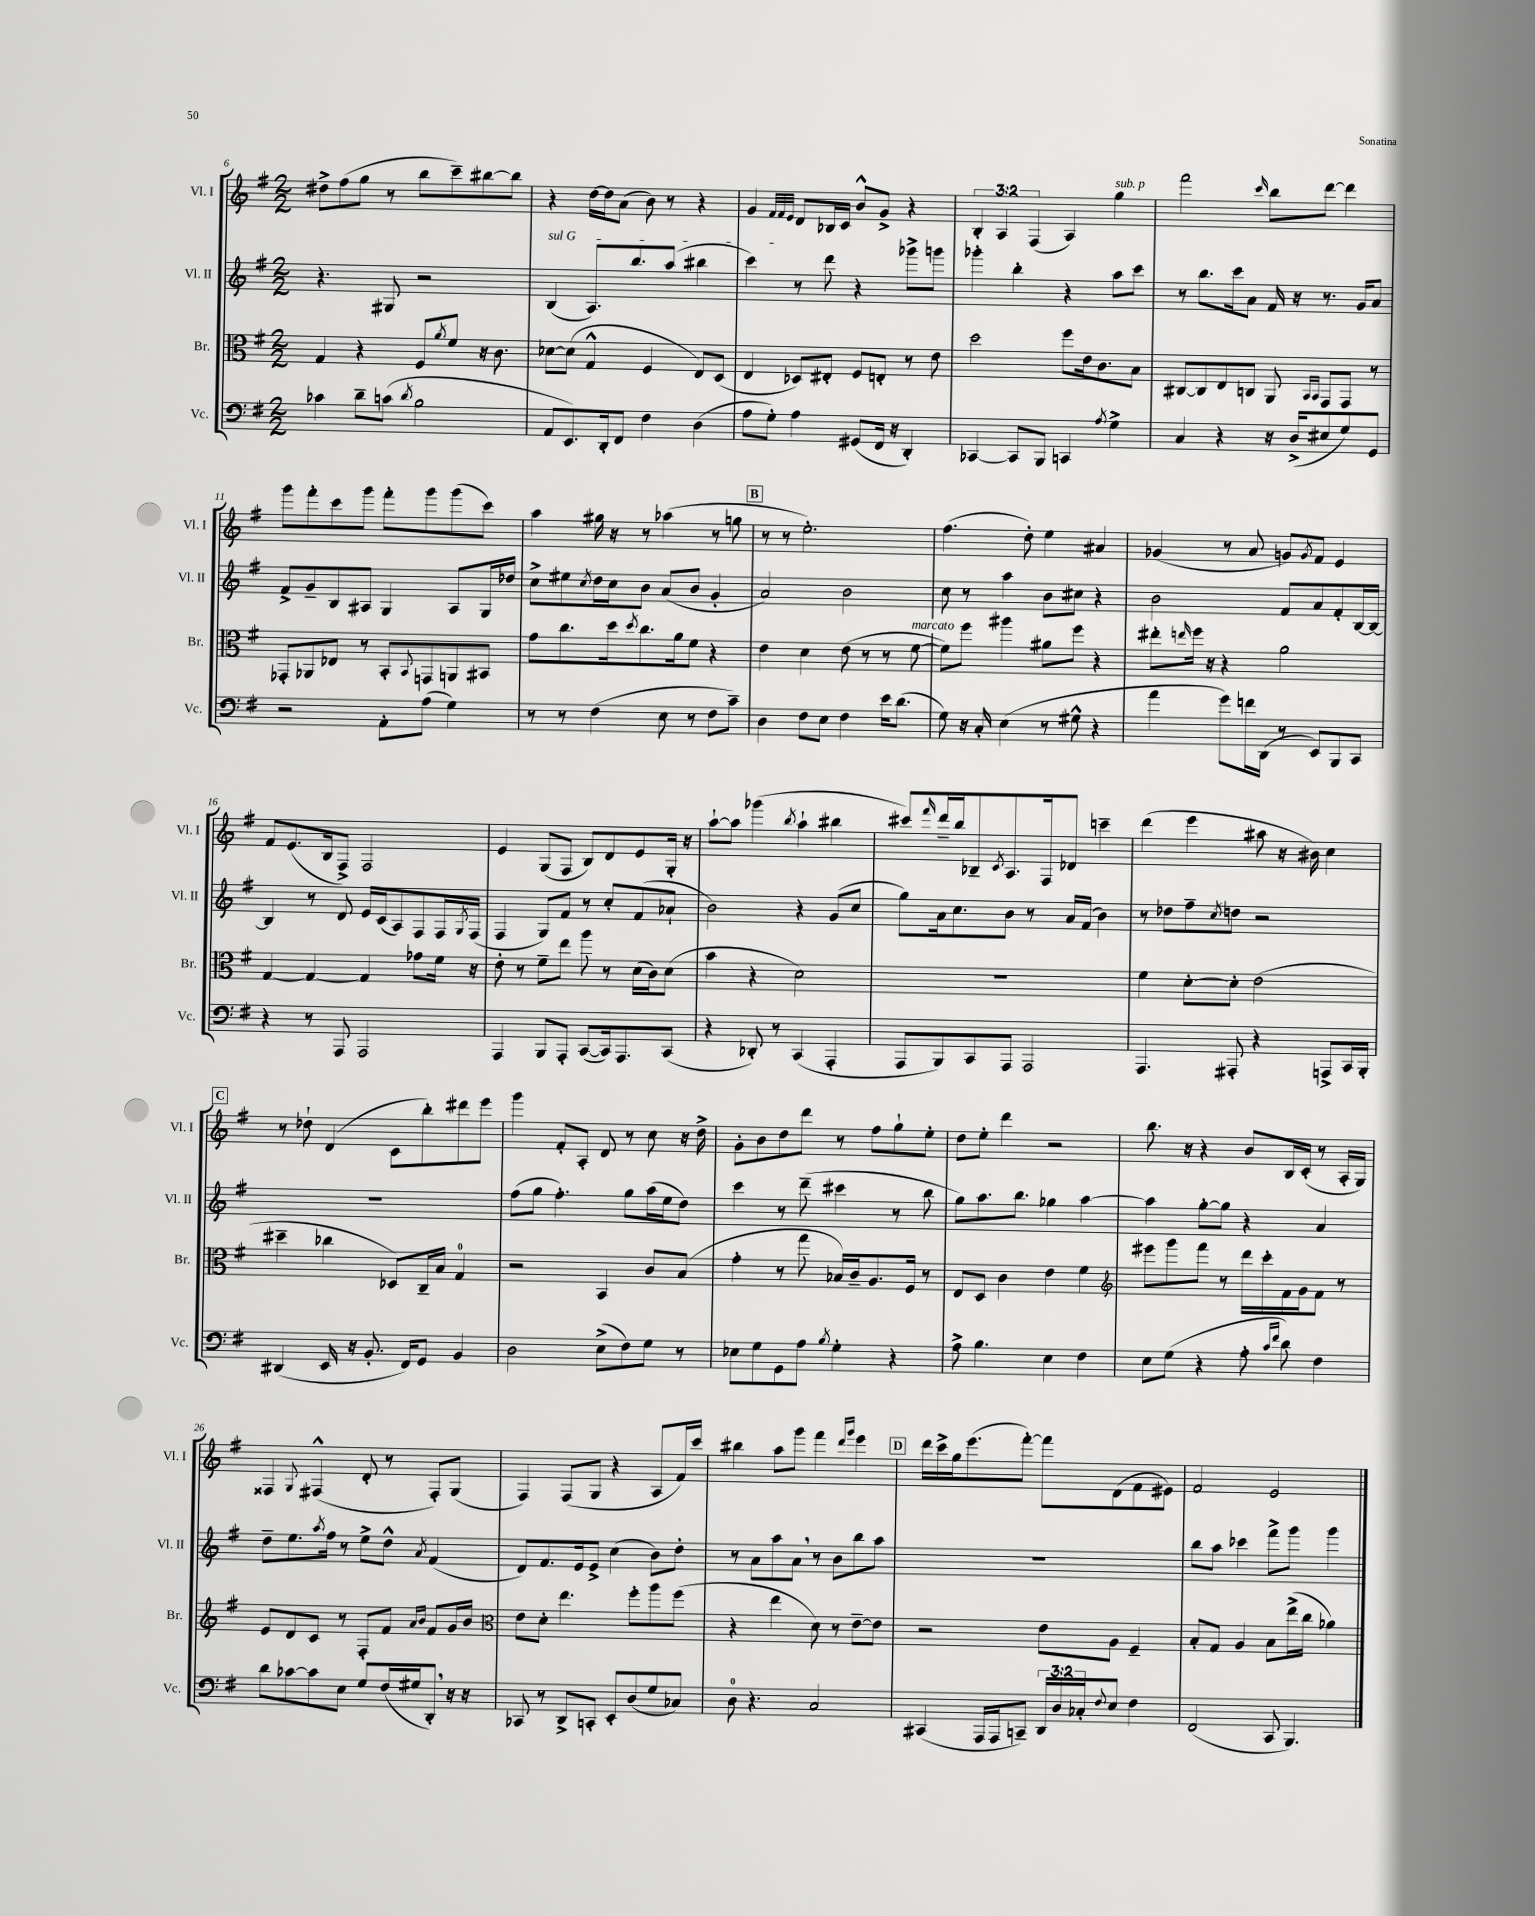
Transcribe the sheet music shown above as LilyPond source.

<<
\new StaffGroup <<
\new Staff = "s0" \with { instrumentName = "Vl. I" shortInstrumentName = "Vl. I" } {
    \clef treble \key g \major \numericTimeSignature \time 2/2 \override Staff.TupletNumber.text = #tuplet-number::calc-fraction-text
    dis''8-> fis''8( g''8 r8 b''8 c'''8--) bis''8~ bis''8 |
    r4 d''16~ d''16 a'8( b'8) r8 r4 |
    g'4 \grace { fis'32 fis'32 e'32 } d'8 bes16 c'16 b'8-^ g'8-> r4 |
    \tuplet 3/2 { b4-. a4 fis4( } a4) g''4^\markup { \italic "sub. p" } |
    fis'''2 \grace { c'''16 } b''8 d'''8~ d'''4 |
    g'''8 fis'''8-. c'''8 g'''8 fis'''8-. g'''8 g'''8( c'''8) |
    a''4 gis''16 r16 r8 aes''4( r8 g''8 |
    \mark \markup { \box "B" } r8 r8 e''2.-.) |
    fis''4.( d''8-.) e''4 ais'4 |
    ges'4( r8 a'8 g'8) \acciaccatura { g'8 } fis'8 e'4 |
    fis'8 e'8.( b16 fis8->) fis2 |
    e'4 g8( fis8 b8) d'8 e'8 g16-. r16 |
    a''8~-! a''8 ges'''4( \acciaccatura { b''8 } a''4-! bis''4 |
    cis'''8) \grace { fis'''16 } d'''16-- b''16 bes8-- \acciaccatura { c'8 } a8. fis16 des'8 c'''4-- |
    d'''4( e'''4 ais''8 r16 bis'16) c''4 |
    \mark \markup { \box "C" } r8 des''8-! d'4( c'8 b''8-.) dis'''8 e'''8 |
    g'''4 fis'8-. a8-. d'8 r8 c''8 r16 d''16-> |
    g'8-. b'8 d''8 d'''8 r8 fis''8 g''8-! e''8-. |
    d''8 e''8-. d'''4 r2 |
    b''8. r16 r4 b'8 b16 c'16-.( r8 a16-. g16) |
    fisis4 \appoggiatura { g8 } fis4-^( d'8-. r8 fis8-.) g8( |
    fis4) fis8( g8 r4 a8 fis'16) c'''16 |
    bis''4 a''8 g'''8 fis'''4 \grace { d'''16 g'''16 } e'''4 |
    \mark \markup { \box "D" } d'''16 c'''16-> g''16 e'''8.( fis'''8~-.) fis'''8 d'8( fis'8 eis'8) |
    fis'2 e'2 \bar "|." |
}
\new Staff = "s1" \with { instrumentName = "Vl. II" shortInstrumentName = "Vl. II" } {
    \clef treble \key g \major \numericTimeSignature \time 2/2
    r4. gis8 r2 |
    \once \override TextSpanner.bound-details.left.text = \markup { \italic "sul G" } b4\startTextSpan( a8.) b''8. a''8( bis''4 |
    c'''4\stopTextSpan) r8 d'''8 r4 ges'''8-> g'''8 |
    ges'''4-. b''4-. r4 a''8 c'''8 |
    r8 b''8. c'''16 a'8 fis'16 r16 r8. g'16 a'8 |
    fis'8-> g'8-- b8 ais8 g4 ais8 g16 des''16 |
    c''8-> eis''8 \acciaccatura { c''8 } d''16 c''16 b'8 a'8( b'8 g'4-. |
    \mark \markup { \box "B" } a'2) b'2 |
    c''8 r8 a''4 b'8 cis''8 r4 |
    b'2 fis'8 a'8 fis'8-. b16~ b16~ |
    b4 r8 d'8 e'16 c'16( a8) fis8 fis16 \acciaccatura { g8 } fis16( |
    fis4 g8) fis'8 r8 c''8-. fis'8( aes'8-! |
    b'2) r4 g'8( c''8 |
    g''8) a'16 c''8. b'8 r8 a'16 fis'16( b'4) |
    r8 des''8 fis''8-- \acciaccatura { c''8 } d''8 r2 |
    \mark \markup { \box "C" } R1 |
    fis''8( g''8 fis''4.-.) g''8 a''16( e''16 d''8) |
    c'''4 r8 d'''8--( cis'''4 r8 b''8 |
    g''8) a''8. b''8. ges''4 a''4~ |
    a''4 g''8~-. g''8 r4 a'4 |
    d''8-- e''8. \acciaccatura { a''8 } fis''16 r8 e''8-> d''8-^ \acciaccatura { a'8 } fis'4( |
    d'8) fis'8. e'16 e'8-> c''4( b'8) d''8-. |
    r8 a'8 a''8 a'8 \breathe r8 b'8 b''8 a''8 |
    \mark \markup { \box "D" } R1 |
    b''8 a''8 ces'''4 fis'''8-> g'''8 g'''4 \bar "|." |
}
\new Staff = "s2" \with { instrumentName = "Br." shortInstrumentName = "Br." } {
    \clef alto \key g \major \numericTimeSignature \time 2/2
    g4 r4 fis8 \acciaccatura { a'8 } fis'8 r16 c'8. |
    des'8~ des'8( g4-^ fis4 e8) d8( |
    e4 des8) eis8-. fis8 e8-. r8 e'8 |
    d''2 fis''8 e'16 c'8. b8 |
    cis8~ cis8 e8 c8 a,8 \grace { b,16 b,16 } g,8 g,8 r8 |
    ges,8-. aes,8 ees8 r8 b,8-. \appoggiatura { b,8 } g,8 a,8 bis,8 |
    g'8 c''8. d''16 \acciaccatura { d''8 } c''8. a'16 fis'8 r4 |
    \mark \markup { \box "B" } e'4 d'4 e'8( r8 r8 fis'8~^\markup { \italic "marcato" } |
    fis'8) fis''8 ais''4 ais'8 fis''8 r4 |
    eis''8-. \grace { e''16 } fis''16 r16 r4 a'2 |
    g4~ g4~ g4 ges'8 fis'16 r16 |
    e'8-. r8 fis'8-- e''8 a''8 r8 d'16( c'16) d'8( |
    b'4 r4 d'2) |
    R1 |
    fis'4 d'8~-. d'8-. e'2( |
    \mark \markup { \box "C" } dis''4-- ces''4 des8) c16-- b16 g4-0 |
    r2 b,4 c'8 b8( |
    g'4-. r8 g''8 bes16) c'16-- a8. fis16 r8 |
    e8 d8 c'4 e'4 fis'4 |
    \clef treble eis'''8 g'''8 fis'''8 r8 d'''16 c'''16-. fis'16 g'16 fis'8 r8 |
    e'8 d'8 c'8 r8 fis8-. fis'8 \grace { a'16 b'16 } fis'8 g'16 b'16 |
    \clef alto e'8 d'8-. e''4. fis''8-. a''8 fis''8( |
    r4 e''4 d'8) r8 e'8~-- e'8 |
    \mark \markup { \box "D" } r2 e'8 a8 fis4-- |
    b8-. g8 a4 b8 e''16->( c''16 aes'4) \bar "|." |
}
\new Staff = "s3" \with { instrumentName = "Vc." shortInstrumentName = "Vc." } {
    \clef bass \key g \major \numericTimeSignature \time 2/2 \override Staff.TupletNumber.text = #tuplet-number::calc-fraction-text
    ces'4 d'8-- c'8( \acciaccatura { d'8 } b2 |
    a,8 e,8.) d,16-. fis,8 fis4 d4( |
    a8 g8-.) a4 gis,8( fis,16 r16 d,4-.) |
    ces,4~ ces,8 b,,8 c,4 \acciaccatura { a8 } g4-> |
    c4 r4 r16 d16->( eis8 g8) g,8 |
    r2 a,8-. a8( g4) |
    r8 r8 fis4( e8 r8 fis8 c'8--) |
    \mark \markup { \box "B" } d4 fis8 e8 fis4 e'16 d'8.( |
    g8) r16 c16-. e4( r8 gis8-^ r4 |
    a'4 g'8) f'16 d,16( r8 e,8) b,,8 c,8 |
    r4 r8 a,,8 a,,2 |
    a,,4 b,,8 a,,8-. c,8~( c,16) a,,8. c,8( |
    r4 des,8-.) r8 c,4( a,,4-. |
    a,,8 b,,8) c,8 a,,8 a,,2 |
    a,,4. ais,,8-. r4 a,,8-> c,16 b,,16-. |
    \mark \markup { \box "C" } dis,4( e,16 r16 b,8.-. fis,16) g,8 b,4 |
    d2 e8->( fis8) g8 r8 |
    ees8 g8 g,8 a8 \acciaccatura { b8 } g4-. r4 |
    a8-> b4. e4 fis4 |
    e8 g8( r4 a8-. \grace { c'16 fis'16 } d'8) fis4 |
    d'8 ces'8~ ces'8 e8 g8 fis16( gis16 d,8-.) \breathe r16 r16 |
    ces,8 r8 d,8-> c,8-. e,8-. d8( g8 ces8) |
    d8-0 r4. c2 |
    \mark \markup { \box "D" } cis,4( a,,16 a,,16 c,8--) \tuplet 3/2 { d,16 d16 ces16-. } \appoggiatura { fis8 } e8 fis4 |
    fis,2( c,8 b,,4.) \bar "|." |
}
>>
>>
\layout { \context { \Score currentBarNumber = #6 } }
